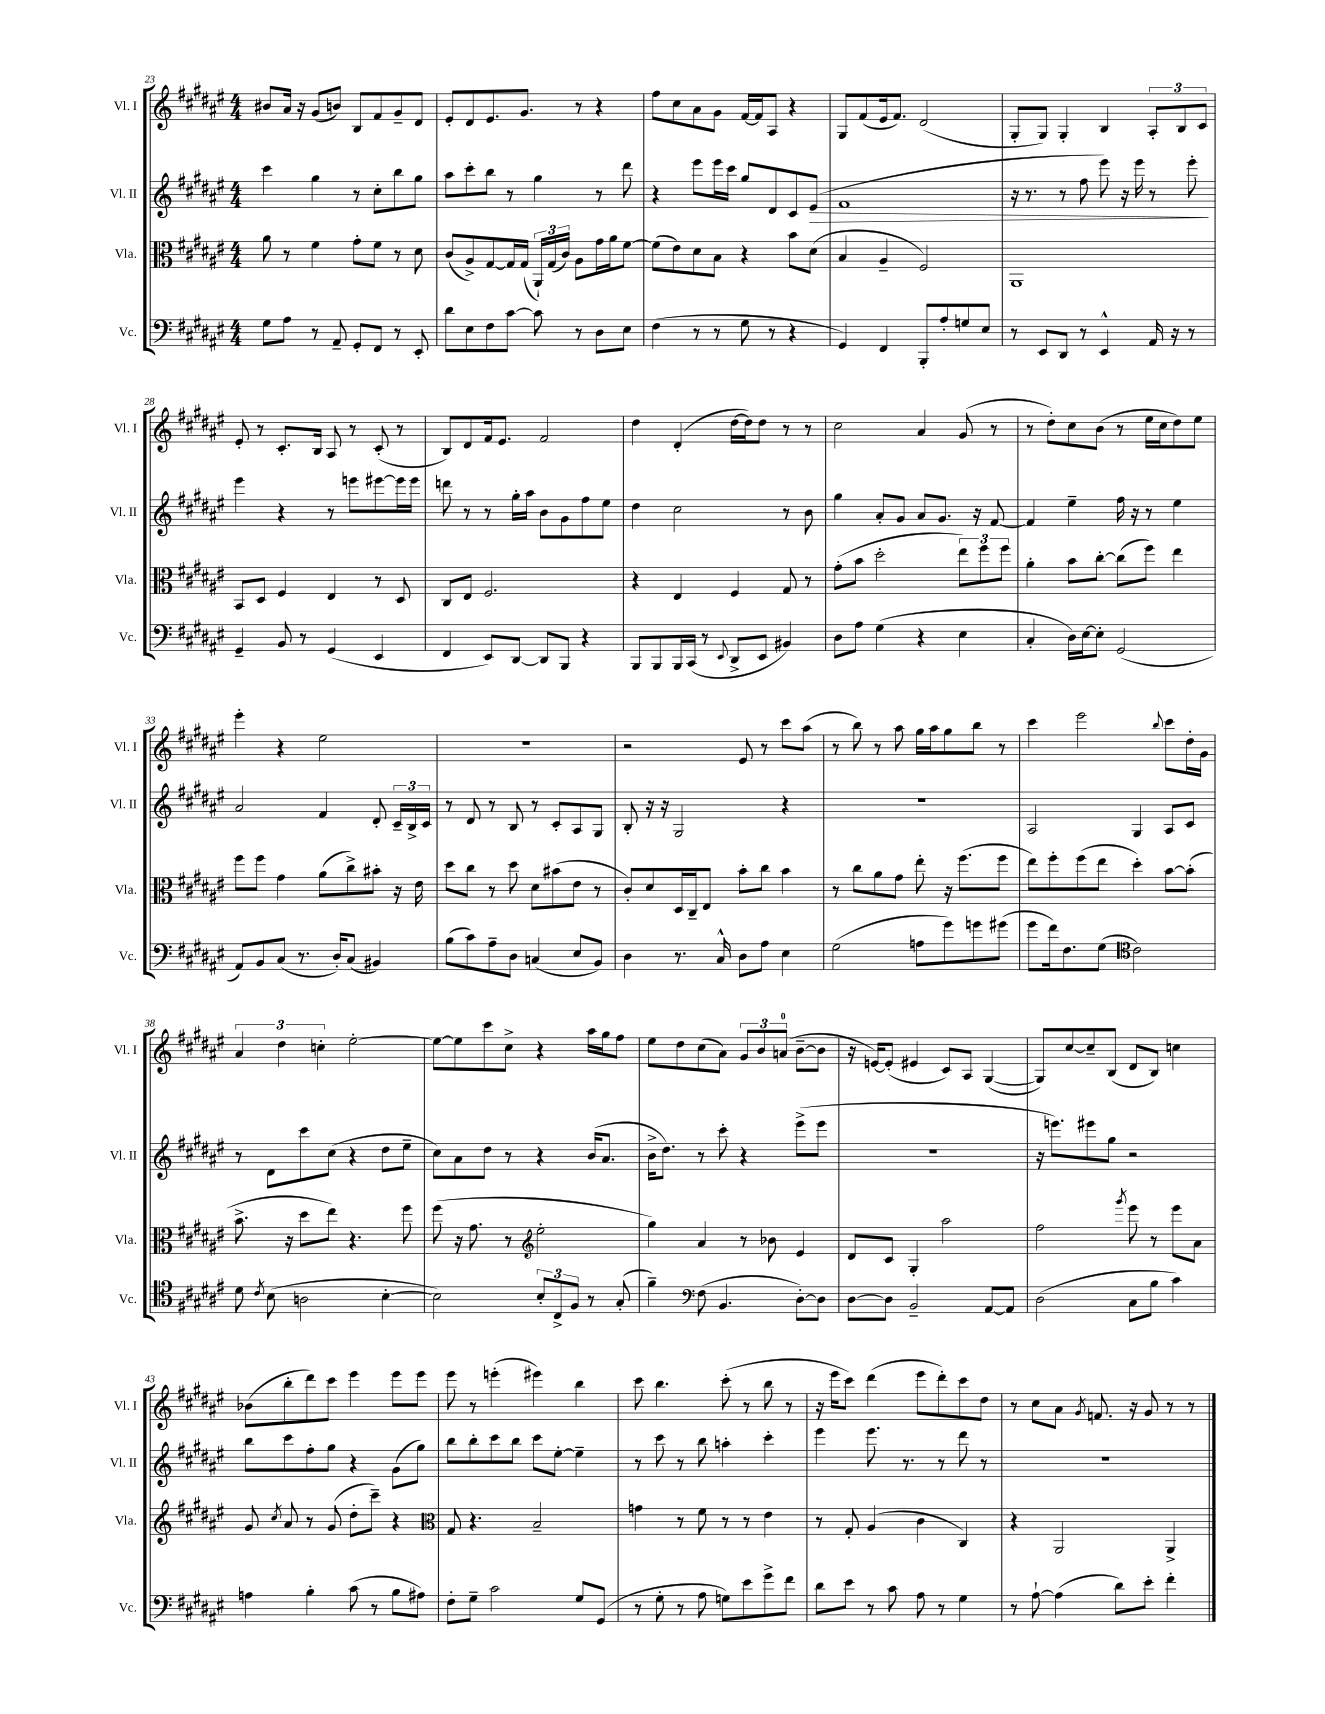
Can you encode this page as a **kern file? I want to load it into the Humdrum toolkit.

**kern	**kern	**kern	**kern
*staff4	*staff3	*staff2	*staff1
*clefF4	*clefC3	*clefG2	*clefG2
*k[f#c#g#d#a#e#]	*k[f#c#g#d#a#e#]	*k[f#c#g#d#a#e#]	*k[f#c#g#d#a#e#]
*M4/4	*M4/4	*M4/4	*M4/4
8G#	8a#	4ccc#	8b#
8A#	8r	.	16a#
.	.	.	16r
8r	4f#	4gg#	(8g#
8AA#~	.	.	8b)
8GG#'	8g#'	8r	8B
8FF#	8f#	8cc#'	8f#
8r	8r	8bb	8g#~
8EE#'	8d#	8gg#	8d#
=	=	=	=
8d#	(8c#	8aa#	8e#'
8E#	8A#^)	8ccc#'	8d#
8F#	[8G#	8bb	8.e#
[8c#	16G#]	8r	.
.	(16G#	.	8.g#
8c#]	24AA#`)	4gg#	.
.	(24G#	.	.
.	24c#)	.	.
8r	8A#	.	8r
8D#	16g#	8r	4r
.	16a#	.	.
8E#	[8f#	8ddd#	.
=	=	=	=
(4F#	(8f#]	4r	8ff#
.	8e#)	.	8cc#
8r	8d#	8eee#	8a#
8r	8B	16eee#	8g#
.	.	16ccc#	.
8G#	4r	8gg#	[16f#
.	.	.	16f#]
8r	.	8d#	8A#
4r	8b	8c#	4r
.	(8d#	(8e#	.
=	=	=	=
4GG#)	4B	1f#	8G#
.	.	.	(8f#
4FF#	4A#~	.	16e#
.	.	.	8.f#)
8BBB'	2F#)	.	(2d#
8A#'	.	.	.
8G	.	.	.
8E#	.	.	.
=	=	=	=
8r	1AA#	16r	8G#'
.	.	8.r	.
8EE#	.	.	8G#)
8DD#	.	8r	4G#'
8r	.	8ff#	.
4EE#^^	.	8eee#)	4B
.	.	16r	.
.	.	16eee#	.
16AA#	.	8r	12A#'
16r	.	.	.
.	.	.	12B
8r	.	8eee#'	.
.	.	.	12c#
=	=	=	=
4GG#~	8BB	4eee#	8e#'
.	8D#	.	8r
8BB	4F#	4r	8.c#'
8r	.	.	.
.	.	.	16B
(4GG#	4E#	8r	8A#
.	.	8eee	8r
4EE#	8r	[8eee#	(8c#'
.	8D#	16eee#]	8r
.	.	16eee#	.
=	=	=	=
4FF#	8C#	8ddd	8B)
.	8E#	8r	8d#
8EE#)	2.F#	8r	16f#
.	.	.	8.e#
[8DD#	.	16gg#'	.
.	.	16aa#	.
8DD#]	.	8b	2f#
8BBB	.	8g#	.
4r	.	8ff#	.
.	.	8ee#	.
=	=	=	=
8BBB	4r	4dd#	4dd#
8BBB	.	.	.
16BBB	4E#	2cc#	(4d#'
(16CC#	.	.	.
8r	.	.	.
8qqEE#	.	.	.
8DD#^	4F#	.	[16dd#
.	.	.	16dd#])
8EE#	.	.	8dd#
4BB#)	8G#	8r	8r
.	8r	8b	8r
=	=	=	=
8D#	(8g#'	4gg#	2cc#
8A#	8b	.	.
(4G#	2dd#'	8a#'	.
.	.	8g#	.
4r	.	8a#	4a#
.	.	8.g#	.
4E#	12ee#)	.	(8g#
.	.	16r	.
.	12ff#	.	.
.	.	[8f#	8r
.	12ff#	.	.
=	=	=	=
4C#'	4a#'	4f#]	8r
.	.	.	8dd#')
16D#)	8b	4ee#~	8cc#
[16E#	.	.	.
8E#']	[8cc#'	.	(8b
(2GG#	(8cc#]	16ff#	8r
.	.	16r	.
.	8ff#)	8r	16ee#
.	.	.	16cc#
.	4ee#	4ee#	8dd#)
.	.	.	8ee#
=	=	=	=
8AA#)	8ff#	2a#	4eee#'
8BB	8ff#	.	.
(8C#	4g#	.	4r
8.r	.	.	.
.	(8a#	4f#	2ee#
16D#')	.	.	.
(8C#	8cc#^)	.	.
4BB#)	8b#'	8d#'	.
.	16r	24c#~	.
.	.	24B^	.
.	16e#	.	.
.	.	24c#	.
=	=	=	=
(8B	8dd#	8r	1r
8c#)	8cc#	8d#	.
8A#~	8r	8r	.
8D#	8dd#	8B	.
(4C	8d#	8r	.
.	(8b#	8c#'	.
8E#	8e#	8A#	.
8BB)	8r	8G#	.
=	=	=	=
4D#	8c#')	8B'	2r
.	8d#	16r	.
.	.	16r	.
8.r	16D#	2G#	.
.	16C#~	.	.
.	8E#	.	.
16C#^^	.	.	.
8D#	8b'	.	8e#
8A#	8cc#	.	8r
4E#	4b	4r	8ccc#
.	.	.	(8aa#
=	=	=	=
(2G#	8r	1r	8r
.	8cc#	.	8bb)
.	8a#	.	8r
.	8g#	.	8aa#
8A	8ee#'	.	16gg#
.	.	.	16aa#
8g#)	16r	.	8gg#
.	(8.ff#	.	.
8g	.	.	8bb
(8g#	8ff#	.	8r
=	=	=	=
8g#	8ee#)	2A#	4ccc#
16f#)	8ff#'	.	.
8.F#	.	.	.
.	(8ff#	.	2eee#
(8G#	8ee#	.	.
*clefC4	*	*	*
2c#)	4dd#')	4G#	.
.	.	.	8qqbb
.	[8b	8A#	8ccc#
.	(8b']	8c#	16dd#'
.	.	.	16g#
=	=	=	=
8d#	8.b^	8r	6a#
8qc#	.	.	.
(8B	.	8d#	.
.	.	.	6dd#
.	16r	.	.
2A	8dd#	8ccc#	.
.	.	.	6cc'
.	8ee#)	(8cc#	.
.	4.r	4r	[2ee#'
[4B'	.	8dd#	.
.	8ff#	8ee#~	.
=	=	=	=
2B])	(8ff#	8cc#)	8ee#_
.	16r	8a#	8ee#]
.	8.g#	.	.
.	.	8dd#	8ccc#
.	8r	8r	8cc#^
*	*clefG2	*	*
12B'	2ee#'	4r	4r
12C#^	.	.	.
12F#	.	.	.
8r	.	(16b	16aa#
.	.	8.a#	16gg#
(8G#'	.	.	8ff#
=	=	=	=
4f#~)	4gg#)	16b^	8ee#
.	.	8.dd#)	.
.	.	.	8dd#
*clefF4	*	*	*
(8F#	4a#	8r	(8cc#
4.BB	.	8ccc#'	8a#)
.	8r	4r	12g#
.	.	.	12b
.	8b-	.	.
.	.	.	(12a
[8D#')	4e#	(8eee#^	[8b~
8D#]	.	8eee#	8b]
=	=	=	=
[8D#	8d#	1r	16r
.	.	.	[16e)
8D#]	8c#	.	(8e']
2BB~	4G#'	.	4e#
.	2aa#	.	8c#)
.	.	.	8A#
[8AA#	.	.	([4G#
8AA#]	.	.	.
=	=	=	=
(2D#	2ff#	16r	8G#])
.	.	8.eee)	.
.	.	.	[8cc#
.	.	8eee#	8cc#~]
.	.	8gg#	(8B
.	8qggg#	.	.
8C#	8eee#	2r	8d#
8B	8r	.	8B)
4c#)	8eee#	.	4cc
.	8a#	.	.
=	=	=	=
4A	8g#	8bb	(8b-
.	8qcc#	.	.
.	8a#	8ccc#	8bb'
4B'	8r	8ff#'	8ddd#)
.	(8g#	8gg#	8ccc#
(8c#	8dd#'	4r	4eee#
8r	8ccc#~)	.	.
8B	4r	(8g#	8eee#
8A#)	.	8gg#)	8eee#
=	=	=	=
*	*clefC3	*	*
8F#'	8G#	8bb	8eee#
8G#~	4.r	8bb'	8r
2c#	.	8ccc#	(4eee'
.	.	8bb	.
.	2B~	8ccc#	4eee#)
.	.	[8ee#'	.
8G#	.	4ee#~]	4bb
(8GG#	.	.	.
=	=	=	=
8r	4g	8r	8ccc#
8G#'	.	8ccc#	4.bb
8r	8r	8r	.
8A#	8f#	8bb	.
8G)	8r	4aa'	(8ccc#'
8e#	8r	.	8r
8g#^	4e#	4ccc#'	8bb
8f#	.	.	8r
=	=	=	=
8d#	8r	4eee#	16r
.	.	.	16eee#
8e#	8G#'	.	8ccc#)
8r	(4A#	8.eee#	(4ddd#
8c#	.	.	.
.	.	8.r	.
8A#	4c#	.	8eee#
8r	.	8r	8ddd#')
4G#	4C#)	8ddd#	8ccc#
.	.	8r	8dd#
=	=	=	=
8r	4r	1r	8r
[8A#`	.	.	8cc#
(4A#]	2AA#	.	8a#
.	.	.	8qg#
.	.	.	8.f
8d#)	.	.	.
.	.	.	16r
8e#'	.	.	8g#
4f#'	4AA#^	.	8r
.	.	.	8r
==	==	==	==
*-	*-	*-	*-
